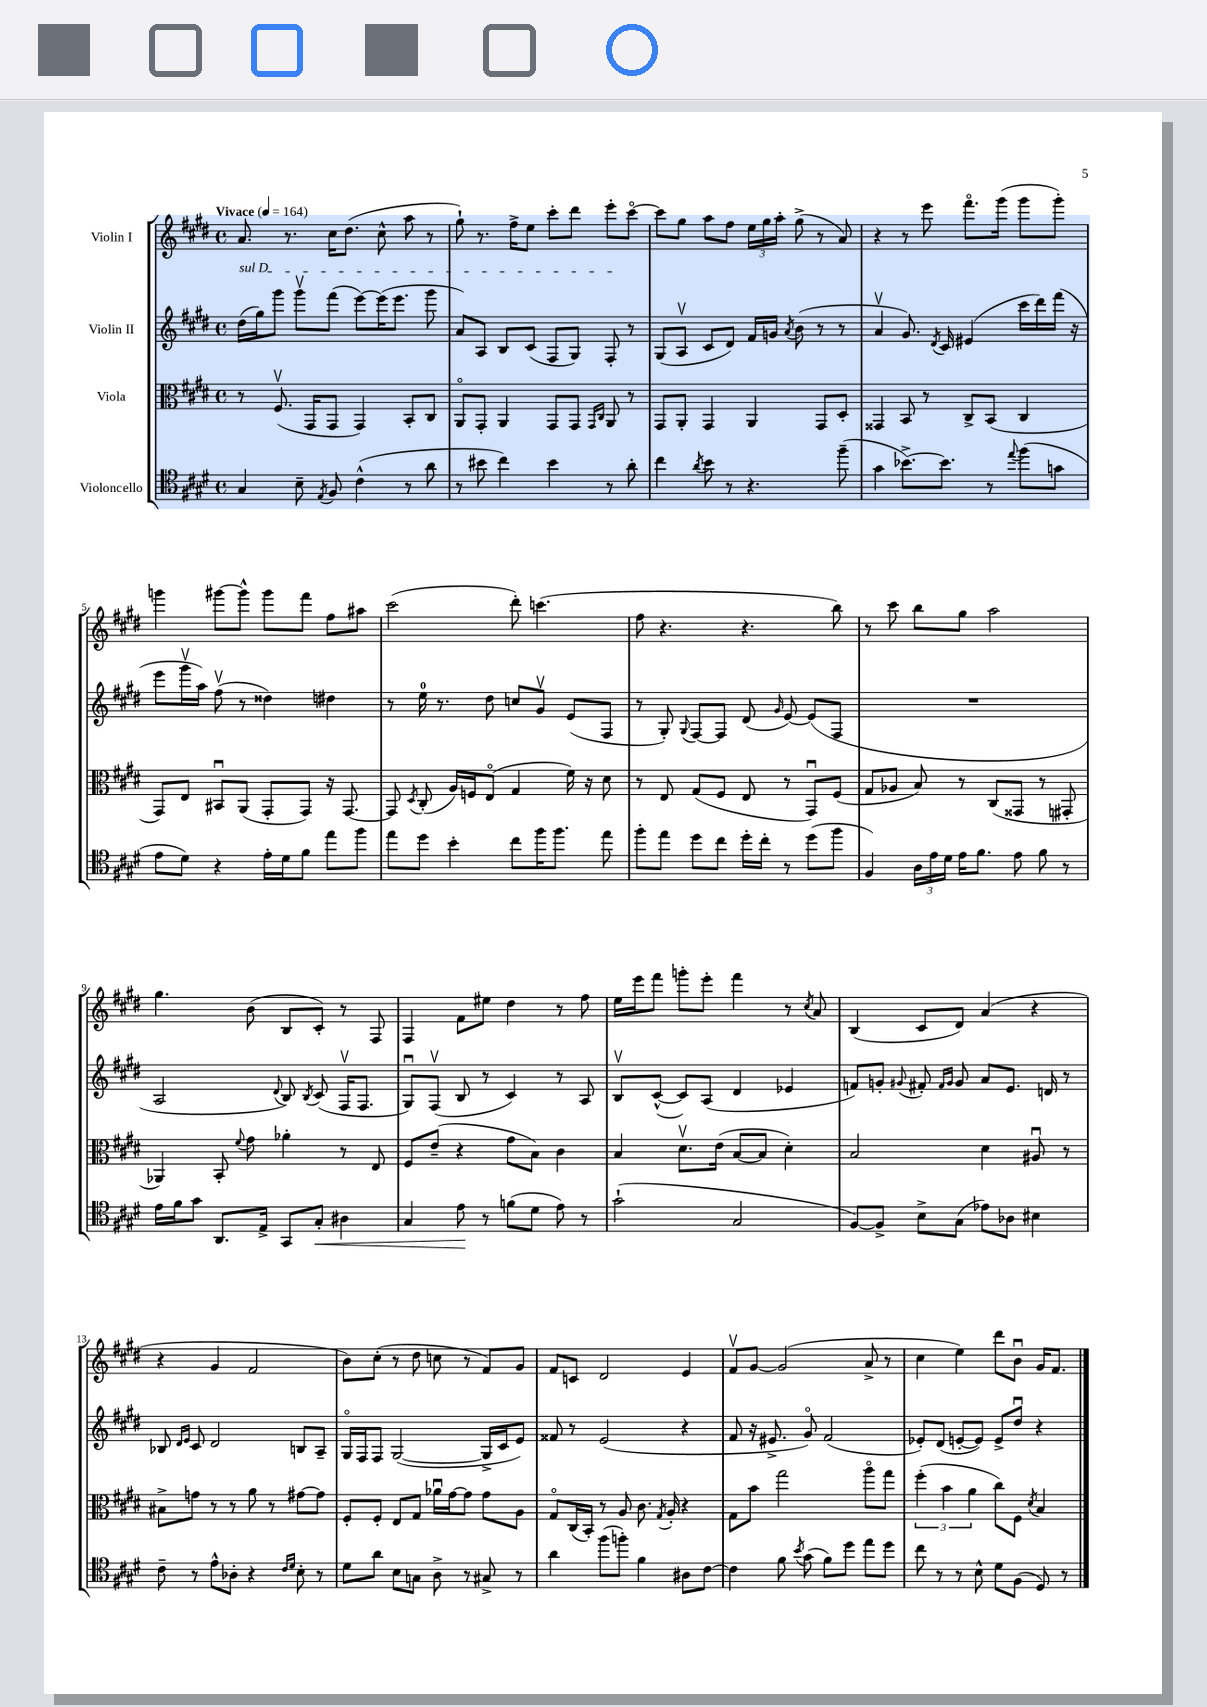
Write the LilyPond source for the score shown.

<<
\new StaffGroup <<
\new Staff = "s0" \with { instrumentName = "Violin I" } {
    \clef treble \key e \major \defaultTimeSignature \time 4/4 \tempo "Vivace" 4 = 164
    \autoBeamOff a'8. r8. cis''16[ dis''8.]( cis''8-^ a''8 r8 |
    gis''8-!) r8. fis''16[-> e''8] cis'''8[-. dis'''8] e'''8[-. cis'''8]~\flageolet |
    cis'''8[ gis''8] a''8[ fis''8] \tuplet 3/2 { e''16[ gis''16 a''16]-. } gis''8->( r8 a'8) |
    r4 r8 e'''8 fis'''8.[\flageolet gis'''16]( gis'''8[ gis'''8]-.) |
    g'''4 gis'''8[~ gis'''8]-^ gis'''8[ fis'''8] fis''8[ ais''8] |
    cis'''2( dis'''8-.) c'''4.( |
    fis''8 r4. r4. b''8) |
    r8 cis'''8 b''8[ gis''8] a''2 |
    gis''4. b'8( b8[ cis'8]-.) r8 fis8 |
    fis4 fis'8[ eis''8] dis''4 r8 fis''8 |
    e''16[ e'''16 fis'''8] g'''8[-. e'''8]-. fis'''4 r8 \acciaccatura { cis''8 } a'8 |
    b4( cis'8[ dis'8]) a'4( r4 |
    r4 gis'4 fis'2 |
    b'8[) cis''8]-.( r8 dis''8 c''8 r8 fis'8[) gis'8] |
    fis'8[ c'8] dis'2 e'4 |
    fis'8[\upbow gis'8]~ gis'2( a'8-> r8 |
    cis''4 e''4) dis'''8[ b'8]\downbow gis'16[ fis'8.] \bar "|." |
}
\new Staff = "s1" \with { instrumentName = "Violin II" } {
    \clef treble \key e \major \defaultTimeSignature \time 4/4
    \autoBeamOff \once \override TextSpanner.bound-details.left.text = \markup { \italic "sul D" } dis''16[\startTextSpan( gis''16) gis'''8] gis'''8[\upbow fis'''8]( e'''8[~) e'''16( e'''8.] gis'''8 |
    a'8[) a8] b8[ cis'8]( fis8[ gis8]) fis8-.\stopTextSpan r8 |
    gis8[( a8]\upbow cis'8[ dis'8]) fis'16[ g'16] \acciaccatura { a'8 } b'8( r8 r8 |
    a'4\upbow gis'8.) \acciaccatura { dis'8 } cis'16 eis'4( cis'''16[ dis'''16) fis'''16]( r16 |
    e'''8[ gis'''16\upbow a''16]) fis''8\upbow( r8 disis''4) dis''4 |
    r8 e''16-0 r8. dis''8 c''8[ gis'8]\upbow e'8[( fis8] |
    r8 gis8-.) \appoggiatura { gis8 } fis8[~ fis8] dis'8( \grace { gis'16 } e'8~) e'8[( fis8] |
    R1 |
    a2 \appoggiatura { dis'8 } b8) \acciaccatura { b8 } cis'8( fis16[\upbow fis8.] |
    gis8[\downbow) fis8]\upbow( b8 r8 cis'4) r8 a8 |
    b8[\upbow cis'8]~-^( cis'8[) a8]( dis'4 ees'4 |
    f'8[) g'8]-. \appoggiatura { gis'8 } fis'8-. \grace { fis'16[ gis'16] } gis'8 a'8[ e'8.] d'16 r8 |
    bes8 \grace { dis'16[ e'16] } cis'8 dis'2 b8[ a8]-- |
    gis16[\flageolet fis16 fis8] gis2~( gis16[-> cis'16 e'8]) |
    fisis'8 r8 e'2( r4 |
    fis'8 r16 eis'8.-> gis'8\flageolet) fis'2( |
    ees'8[-.) dis'8]( e'8[~-. e'8]) e'8[-> dis''8]\downbow r4 \bar "|." |
}
\new Staff = "s2" \with { instrumentName = "Viola" } {
    \clef alto \key e \major \defaultTimeSignature \time 4/4
    \autoBeamOff r8 fis8.\upbow( gis,16[ gis,8] gis,4) b,8[-. cis8] |
    a,8[\flageolet gis,8]-. a,4 gis,8[ gis,8] \grace { gis,16[ cis16] } a,8 r8 |
    gis,8[ a,8]-. gis,4 a,4 gis,8[ dis8]-. |
    gisis,4 b,8 r8 cis8[-> b,8]( cis4 |
    gis,8[) e8] bis,8[\downbow a,8]( gis,8[-. gis,8]) r16 gis,8.~ |
    gis,8 \acciaccatura { dis8 } cis8-.( a16[) f16 e8]\flageolet( gis4 fis'16) r16 dis'8 |
    r8 e8 gis8[( fis8] e8 r8 gis,8[\downbow) fis8]( |
    gis8[ aes8] b8) r8 cis8[( gisis,8] r8 gis,8-. |
    aes,4) b,8-. \appoggiatura { fis'8 } gis'8 aes'4-. r8 e8 |
    fis8[ e'8]--( r4 gis'8[ b8]) cis'4 |
    b4 dis'8.[\upbow e'16]( b8[~ b8] dis'4-.) |
    b2 dis'4 ais8\downbow r8 |
    bis8[-> g'8] r8 r8 a'8 r8 gis'8[~ gis'8] |
    fis8[-. fis8]-. e8[ gis8] aes'16[\downbow gis'16~ gis'8] gis'8[ a8] |
    gis8[\flageolet cis16( b,16]-.) r8 a8 cis'8. \acciaccatura { gis8 } a16-. r4 |
    gis8[ b'8] gis''2 a''8[\flageolet gis''8] |
    \tuplet 3/2 { fis''4-.( b'4 a'4 } cis''8[) fis8] \acciaccatura { dis'8 } b4 \bar "|." |
}
\new Staff = "s3" \with { instrumentName = "Violoncello" } {
    \clef tenor \key e \major \defaultTimeSignature \time 4/4
    \autoBeamOff gis4 b8-- \acciaccatura { e8 } fis8 cis'4-^( r8 a'8 |
    r8 bis'8 cis''4) bis'4 r8 a'8-. |
    cis''4 \acciaccatura { a'8 } b'8 r8 r4. fis''8--( |
    gis'4 bes'8.[~->) bes'8.] r8 \appoggiatura { e''8 } fis''8[( g'8] |
    e'8[ dis'8]) r4 e'16[-. dis'16 fis'8] e''8[ fis''8] |
    e''8[ dis''8] b'4-. cis''8[ fis''16 fis''8.] e''8 |
    fis''8[-. e''8] dis''8[ cis''8] dis''16[-. cis''16]-. r8 dis''8[( fis''8] |
    fis4) \tuplet 3/2 { a16[ e'16 dis'16] } e'16[ fis'8.] e'8 fis'8 r8 |
    e'16[ fis'16 gis'8] a,8.[ e16]-> gis,8[ gis8]-.\< ais4 |
    gis4 e'8\! r8 f'8[( dis'8] e'8) r8 |
    gis'2-!( gis2 |
    fis8[~) fis8]-> b8[-> gis8]( ees'8[) aes8] bis4 |
    cis'8-- r8 e'8[-^ aes8]-. r4 \grace { cis'16[ dis'16] } b8-. r8 |
    dis'8[ a'8] b8[ g8] a8-> r8 gis8-> r8 |
    a'4 fis''8[( f''8]-.) fis'4 ais8[ cis'8]~ |
    cis'4 fis'8 \acciaccatura { b'8 } gis'8( fis'8[) dis''8] e''8[ dis''8] |
    cis''8 r8 r8 b8-^ dis'8[ fis8]( dis8) r8 \bar "|." |
}
>>
>>
